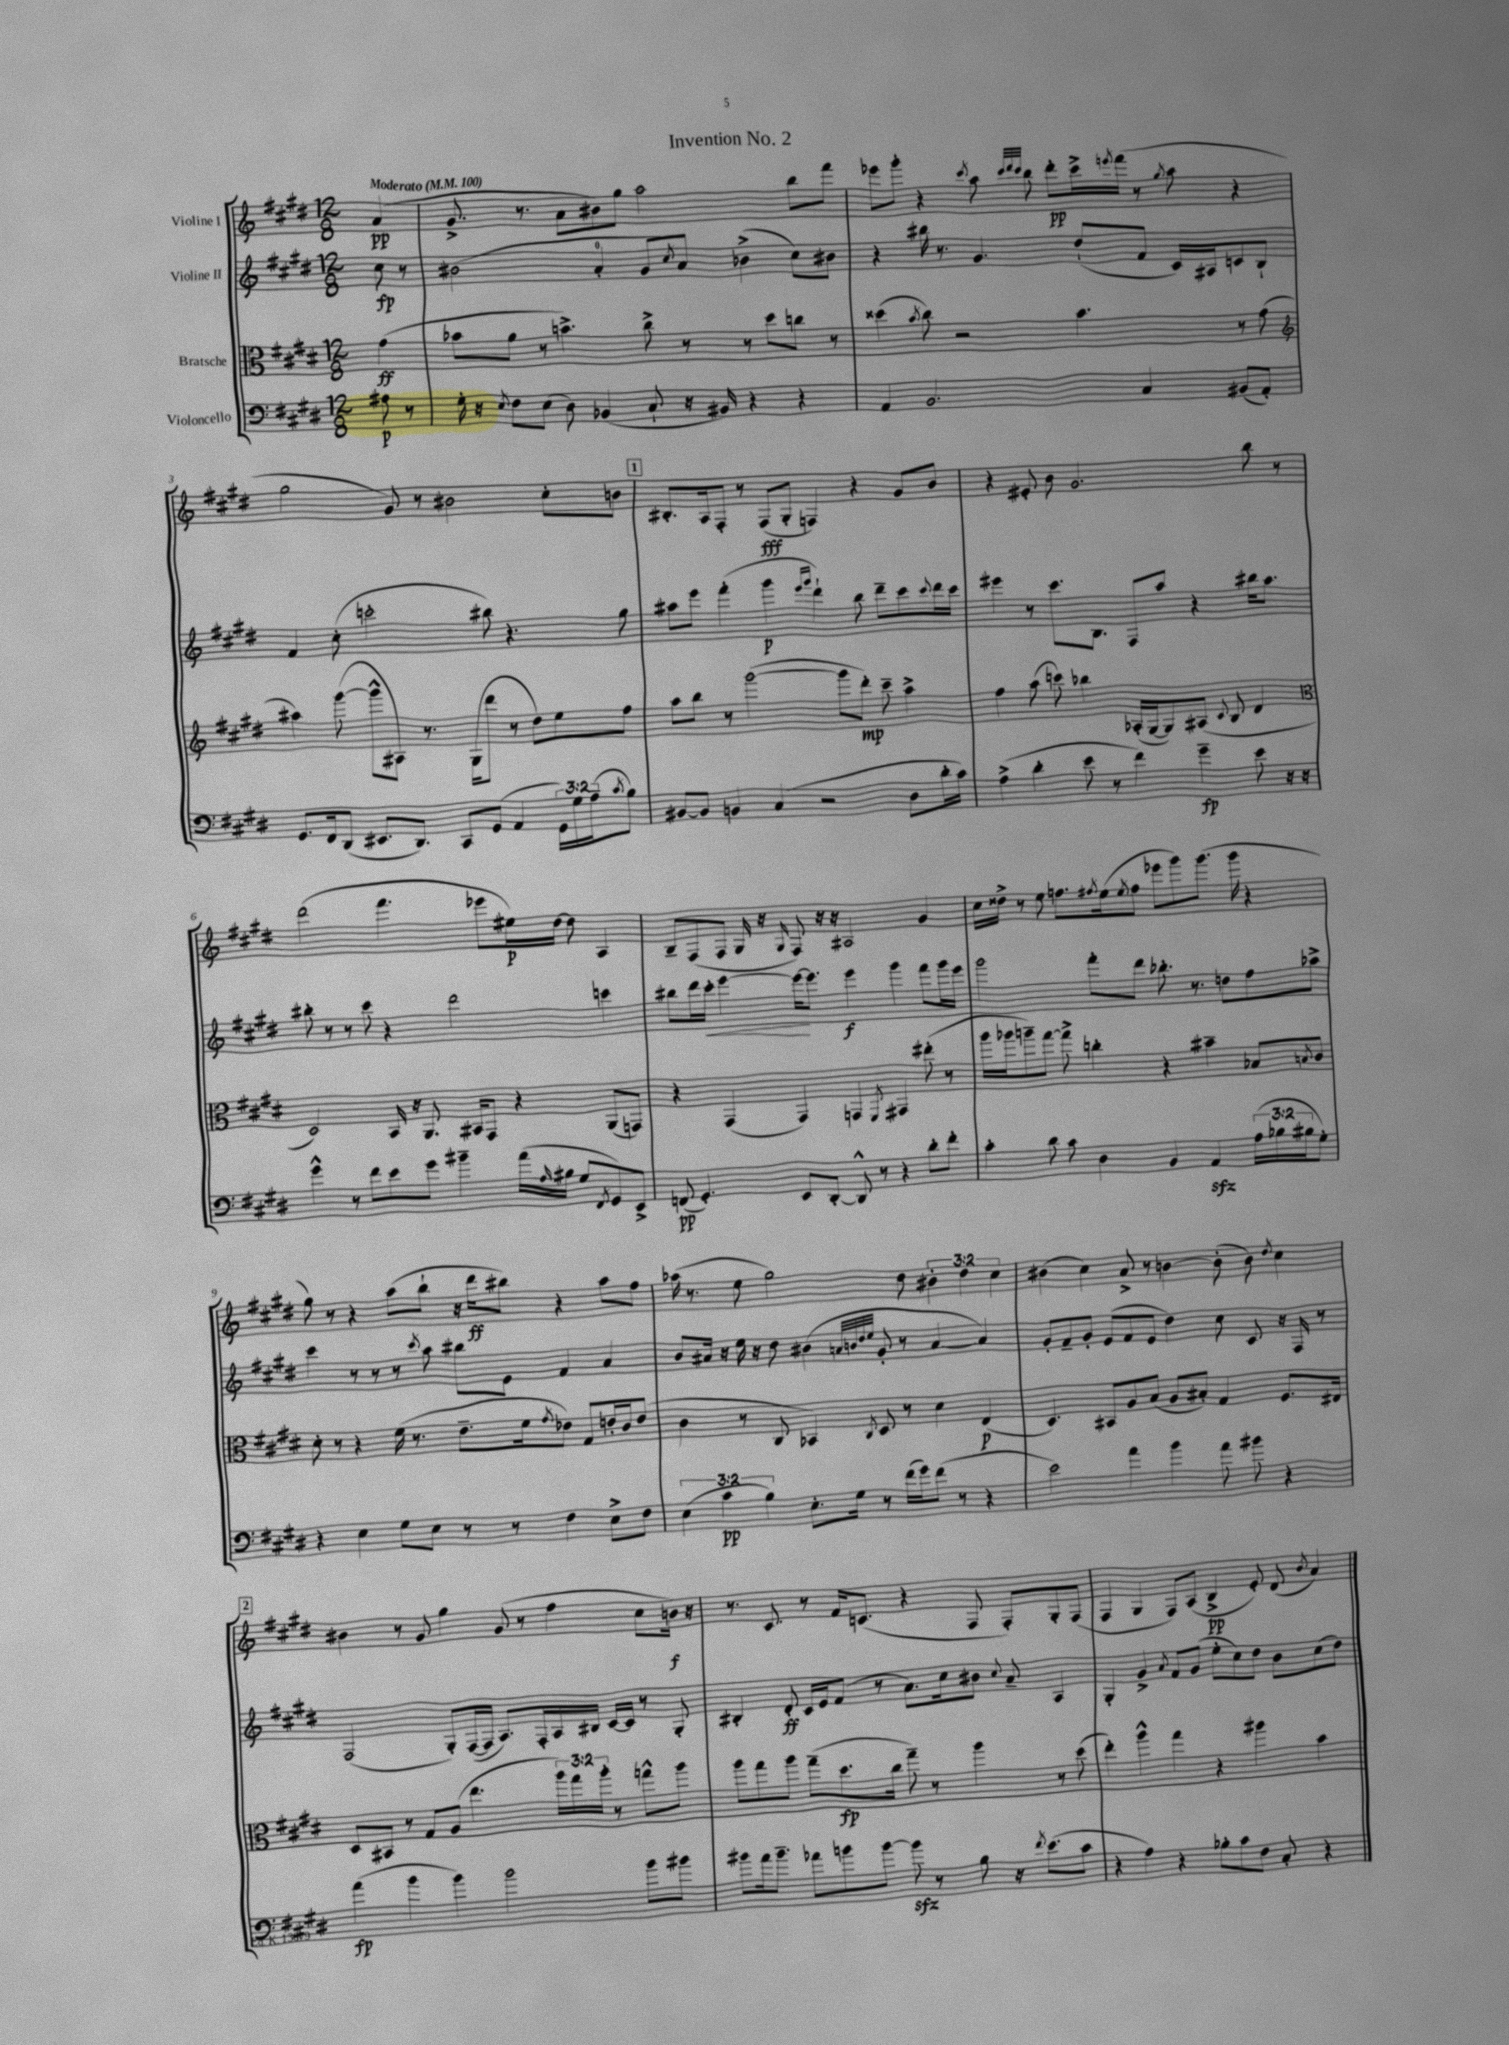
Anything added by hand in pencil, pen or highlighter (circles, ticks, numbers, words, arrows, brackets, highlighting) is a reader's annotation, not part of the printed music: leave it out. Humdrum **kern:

**kern	**kern	**kern	**kern
*staff4	*staff3	*staff2	*staff1
*clefF4	*clefC3	*clefG2	*clefG2
*k[f#c#g#d#]	*k[f#c#g#d#]	*k[f#c#g#d#]	*k[f#c#g#d#]
*M12/8	*M12/8	*M12/8	*M12/8
*MM100	*MM100	*MM100	*MM100
8A#\	(4g#\	8cc#\	(4a/
8r	.	8r	.
=	=	=	=
16G#'\	8b-\L	(2b#\	8.g#^/
16r	.	.	.
8qE/	.	.	.
8F#\L	8a\J	.	.
.	.	.	8.r
(8E\J	8r	.	.
8D#\)	4.b^\)	.	8a\L
(4BB-/	.	4a'/	8b#\)
.	.	.	8gg#\J
8C#`/	8cc#^\	8g#/L	2aa\
.	.	8qcc#/	.
16r	8r	8a/J)	.
16BB#/)	.	.	.
4r	8r	(4b-^\	.
.	8dd#\L	.	.
4r	8cc\J	8cc#\L)	8bb\L
.	8r	8b#\J	8fff#\J
=	=	=	=
4AA/	(4dd##\	4r	8eee-\L
.	.	.	8ggg#'\J
.	8qb/	.	.
2.BB/	8cc#\)	16bb#\	4r
.	.	8.r	.
.	2r	.	.
.	.	.	8qccc#/
.	.	4.g#/	8aa\
.	.	.	32qqccc#/LLL
.	.	.	32qqddd#/
.	.	.	32qqccc#/JJJ
.	.	.	8bb\
.	.	.	8ddd#'\L
.	4.b\	(8dd#`/L	16ccc#^\L
.	.	.	8qeee/
.	.	.	(16fff#\JJ
4C#/	.	8f#/J	8r
.	.	.	8qgg#/
.	.	16c#/LL)	8aa\
.	.	16A#/J	.
(8BB#/L	8r	8c/	4r
8AA'/J)	(8g#\	8B`/J	.
=	=	=	=
*	*clefG2	*	*
8.GG#/L	4aa#\)	4f#/	2gg#\
16FF#/k	.	.	.
(8DD#/J	([8ggg#\	(8cc#'\	.
8.EE#/L	8ggg#^^\]L	2ccc'\	.
.	8A#\J)	.	8g#/)
8.DD#/J)	.	.	.
.	8.r	.	8r
8CC#/L	.	.	2b#\
.	(16G#\LK	.	.
(8GG#/J	8ddd#\J	8bb#\)	.
4AA/	8r	4.r	.
.	8dd#\L)	.	.
24GG#\LL)	8ee\	.	8cc#'\L
24G#\	.	.	.
(24A~\J	.	.	.
8qc#/	.	.	.
8B\J)	8ff#\J	8gg#\	8b\J
=	=	=	=
[8BB#/L	8aa\L	8aa#\L	8.B#'/L
8BB#/]J	8bb\J	8eee\J	.
.	.	.	16A/k
4BB/	8r	(4fff#'\	8F#'/J
.	([2ggg#\	.	8r
(4C#/	.	4ggg#\	(8F#/L
.	.	.	8G#'/J
.	.	16qqeee/LL	.
.	.	16qqggg#/JJ	.
2r	.	4ddd#`\)	4F/)
.	8ggg#\]L	.	.
.	8ddd#'\J)	8bb\	4r
.	8ccc#~\	8ddd#~\L	.
8D#\L	4aa^\	8ccc#\	8g#/L
.	.	8qqccc#/	.
16d#'\L	.	16ddd#\L	8b/J
16c#\JJ)	.	16ccc#\JJ	.
=	=	=	=
(4A^\	4ff#\	4eee#\	4r
4d#'\	(8aa\	8r	8e#'/
.	8ccc\)	8.ccc#\L	8b\
8e\	4bb-\	.	2.g#/
.	.	8.B\J	.
8r	.	.	.
4f#\)	(16A-'/LL	8F#/L	.
.	[16G#/J	.	.
.	8G#/])	8aa/J	.
4g#~\	(8A#/J	4r	.
.	8qqc#/	.	.
.	8B/	.	.
8e\	4d#/	16bb#\LK	8bb\
.	.	8.aa\J	.
16r	.	.	8r
16r	.	.	.
=	=	=	=
*	*clefC3	*	*
4g#^^\	2D#/)	8bb#'\	(2ddd#\
.	.	8r	.
8r	.	8r	.
8f#\L	.	8ccc#\	.
8e\	16BB/	4r	4.fff#\
.	16r	.	.
8g#\J	8.AA/	.	.
4b#~\	.	2ddd#\	.
.	16BB#/LK	.	.
.	8GG#/J	.	8eee-\L
(16a\LL	4r	.	16ee#\L)
16qqA/	.	.	.
16B#\JJ	.	.	[16dd#\JJ
8G#/L	.	.	8dd#\]
8qFF#/	.	.	.
8GG#/)	(8AA/L	4ccc\	4A/
8EE^/J	8GG/J)	.	.
=	=	=	=
(8FF/	4r	8bb#\L	8B~/L
4.GG#'/)	.	16ddd#\L	(8F#/
.	.	16ccc#'\JJ	.
.	(4GG#/	[4eee\	8F#/J
.	.	.	16G#/
.	.	.	16r
.	.	.	16qqG#/
8EE/L	4GG#/)	16eee\_LK	8F#/)
.	.	8.eee\]J	.
[8DD#'/J	.	.	16r
.	.	.	16r
8DD#^^/]	4GG/	4eee\	2A#/
8r	.	.	.
.	8qFF#/	.	.
4r	4GG#/	4ggg#\	.
8d#'\L	(8ee#'\	8fff#\L	4g#/
8f#'\J	8r	16ggg#\L	.
.	.	16eee\JJ	.
=	=	=	=
4c#'\	16aa\LL	2ggg#\	16cc#\LL
.	16aa-\J	.	16dd##^\JJ
.	8aa~\)	.	8r
8d#\	[8gg#\J	.	8ee\
8c#\	8gg#^\]	.	8.ff\L
4D#\	4cc'\	8fff#'\L	.
.	.	.	8qff#/
.	.	.	(16ee\k
.	.	.	8qee/
.	.	8ddd#\J	8ff#\J
4BB/	4r	8.bb-'\	8eee-\L
.	.	.	8ggg#\)
.	.	8.r	.
4AA/	4b#~\	.	(8.ggg#\J
.	.	8dd\L	.
.	.	.	16ggg#\
(24A\LL	8B-/L	8ff#\	4r
24B-\	.	.	.
24B#\J	.	.	.
.	8qB/	.	.
8G#'\J)	8c#/J	8aa-^\J	.
=	=	=	=
4r	8d#'\	4ccc#\	8gg#\)
.	8r	.	8r
4E\	4r	8r	4r
.	.	8r	.
8G#\L	(16f#\	8r	(8aa\L
.	8.r	.	.
.	.	8qccc#/	.
8E\J	.	8aa\	8bb`\J
8r	8.e~\L	8bb#\L	16r
.	.	.	16ddd#\LK
8r	.	8e\J	8bb#\J)
.	16f#\k	.	.
.	8qg#/	.	.
4F#\	8e-\J)	4f#/	4r
.	8G#/L	.	.
8E^\L	16e'/L	4a/	8aa\L
.	16c#/J	.	.
8F#\J	(8e/J	.	8ff#\J
=	=	=	=
(6E\	4c#\	8b/L	(16aa-\
.	.	.	8.r
.	.	16a#/Jk	.
6c#\	.	.	.
.	.	16r	.
.	8r	16ee\	8ee\
.	.	16r	.
6B\)	.	.	.
.	8C#/	8dd#\	2gg#\)
8.E'\L	4BB-/)	(4b#\	.
16G#\Jk	.	.	.
.	.	32qqa/LLL	.
.	.	32qqb/	.
.	.	32qqdd#/	.
.	8qC#/	32qqee/JJJ	.
8r	8D#/	8g#'/	.
(16f#\LL	8r	8r	8dd#\
16g#\J)	.	.	.
(8f#\J	4d#\	[4a/	6b#'\
8r	.	.	.
.	.	.	6dd#\
4r	(4E/	4a/])	.
.	.	.	6cc#\
=	=	=	=
2e\)	4.D#/)	8g#'/L	(4b#\
.	.	8f#~/	.
.	.	8g#'/J	4cc#\)
.	8BB#/L	(8e/L	.
4a\	8A/	8f#/	8a^/
.	(8B/J	8e/J	8r
4b\	8A/L	4dd#\)	[4b\
.	8B#'/J)	.	.
8a\	4G#/	8cc#\	(8b'\]
8b#\	.	8c#/	8b\)
.	.	.	8qdd#/
4r	8.F#/L	16r	4cc#\
.	.	16F#/	.
.	.	8r	.
.	16E#/Jk	.	.
=	=	=	=
(4a\	8D#/L	(2F#/	4b#\
.	8BB#/J	.	.
4b\	8r	.	8r
.	8G#/L	.	8g#/
4b\)	(8A/J	8G#'/L)	4gg#\
.	4.ee\	([16F#/L	.
.	.	16F#/]JJ	.
2b\	.	8.A/L)	(8g#/
.	.	.	8r
.	.	16F#'/L	.
.	24aa\LL)	16A/	4ff#\
.	24gg#\	.	.
.	.	16B#/JJ	.
.	24aa'\JJ	.	.
.	8r	[16c#/LL	.
.	.	16c#/]JJ	.
8b\L	8gg^^\L	8r	8cc#\L
8b#\J	8aa\J	8G#'/	16b\Jk)
.	.	.	16r
=	=	=	=
8b#\L	8aa\L	4B#'/	8.r
16a\k	8gg#\	.	.
8.b#~\J	.	.	8.c#/
.	8aa\J	8d#'/	.
8a-\L	(8gg#~\L	16c#/LL	8r
.	.	16e/J	.
8b\	8.dd#\	(8f#/J	16f#/LK
.	.	.	(8.c/J
[8b\J	.	8r	.
.	16cc#\Jk	.	.
8b\]	8gg#~\)	8.a\L)	4r
8r	8r	.	.
.	.	16cc#\k	.
8B\	4aa\	8b#\J	8F#/
.	.	8qqcc#/	.
16r	.	8a~/	8F#'/L)
8qf#/	.	.	.
(8.e\L	.	.	.
.	8r	4A/	8G#'/
8c#\J	(8dd#\	.	(8F#/J
=	=	=	=
4r	4ee'\)	4G#'/	4F#/
4A\)	4aa^^\	4g#^/	4G#/
.	.	8qa/	.
4r	4gg#\	8f#/L	8F#/L)
.	.	(8g#/J	(8A/J
8B-'\L	4r	8ee'\L	4B^/
8c#\	.	8cc#\)	.
8F#\J	4aa#\	8dd#\J	8e'/)
8C#'/	.	8b\L	(8d#/
.	.	.	8qb/
4r	4b\	(8cc#\	4a/)
.	.	8dd#\J)	.
==	==	==	==
*-	*-	*-	*-
